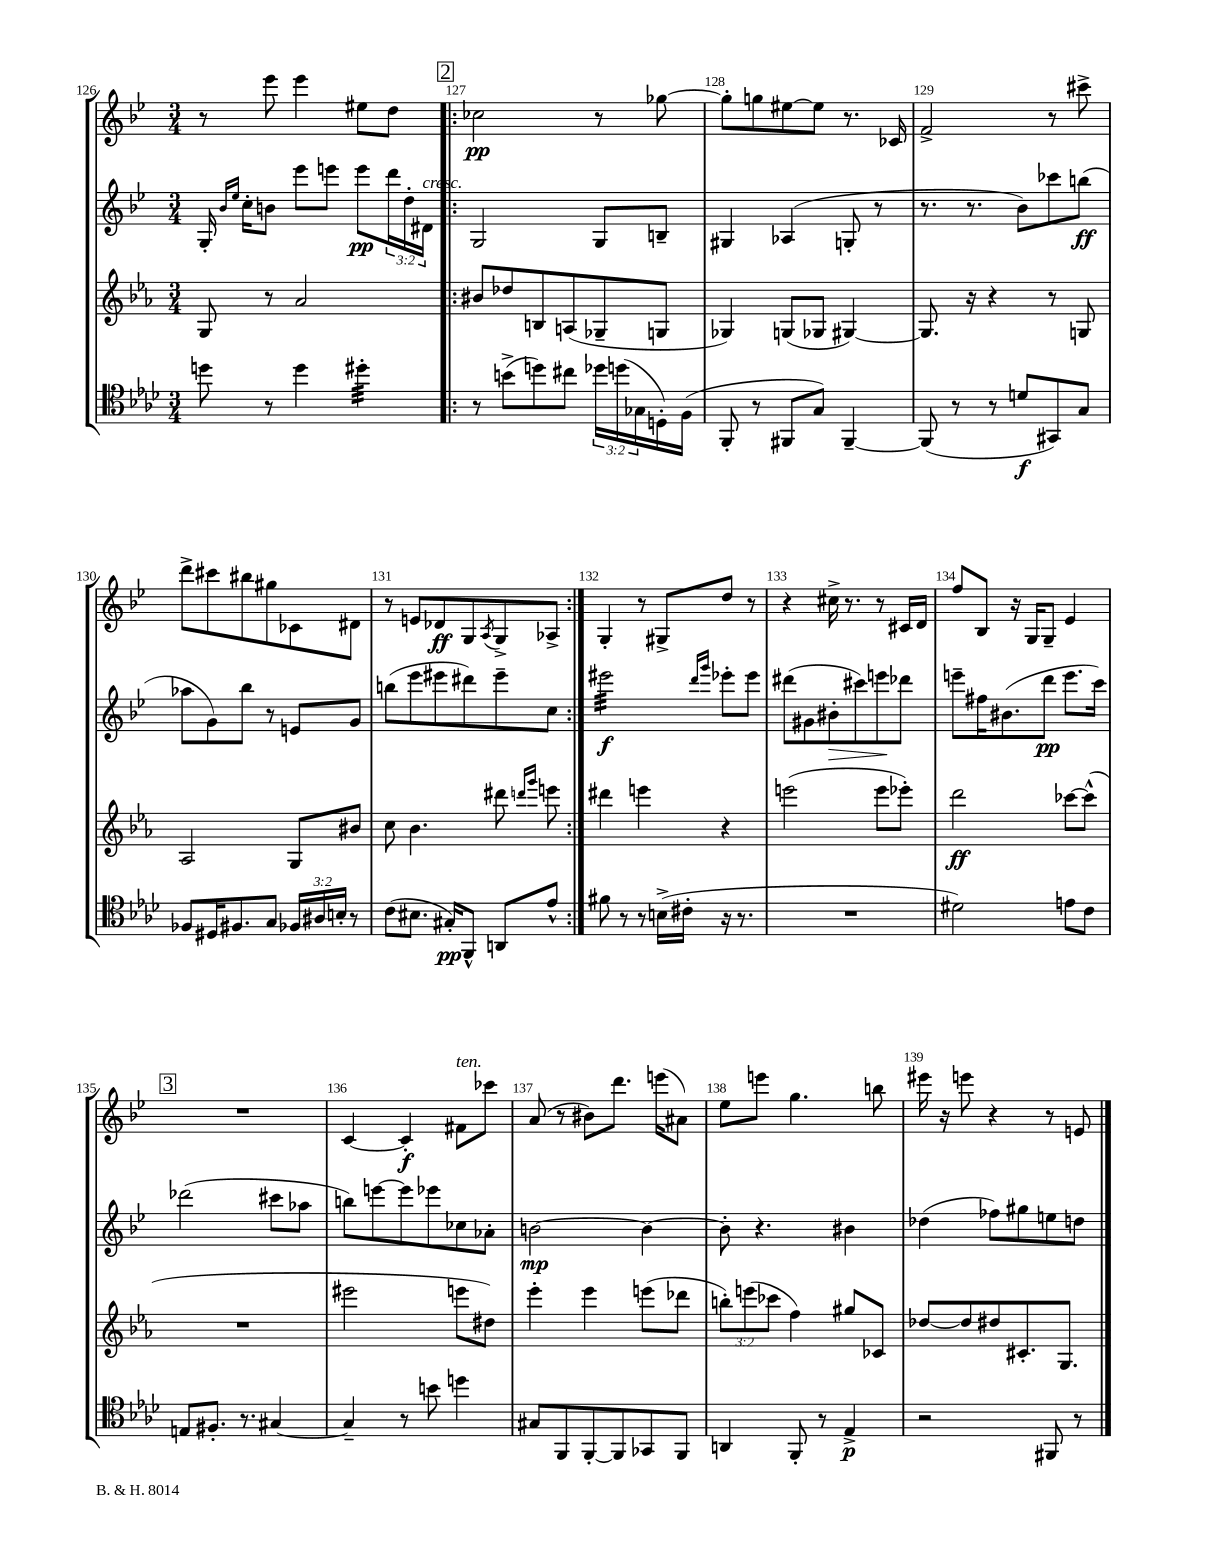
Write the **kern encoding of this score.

**kern	**kern	**kern	**kern
*staff4	*staff3	*staff2	*staff1
*clefC4	*clefG2	*clefG2	*clefG2
*k[b-e-a-d-]	*k[b-e-a-]	*k[b-e-]	*k[b-e-]
*M3/4	*M3/4	*M3/4	*M3/4
8dd	8G	16G'	8r
.	.	16qqb-	.
.	.	16qqee-	.
.	.	16cc'	.
8r	8r	8b	8eee-
4dd	2a-	8eee-	4eee-
.	.	8eee	.
4dd#'	.	8eee	8ee#
.	.	24ddd	8dd
.	.	24dd'	.
.	.	24d#	.
=!|:	=!|:	=!|:	=!|:
8r	8b#	2G	2cc-
(8b^	8dd-	.	.
8dd)	8B	.	.
8cc#	(8A	.	.
24dd-	8G-~	8G	8r
(24dd	.	.	.
24G-	.	.	.
16D')	8G	8B~	[8gg-
(16F	.	.	.
=	=	=	=
8FF'	4G-)	4G#	8gg-']
8r	.	.	8gg
8FF#	(8G	(4A-	[8ee#
8G)	8G-	.	8ee#]
[4FF#~	[4G#)	8G'	8.r
.	.	8r	.
.	.	.	16c-
=	=	=	=
(8FF#]	8.G#]	8.r	2f^
8r	.	.	.
.	16r	8.r	.
8r	4r	.	.
8d	.	8b-)	.
8GG#)	8r	8ccc-	8r
8G	8G	(8bb	8ccc#^
=	=	=	=
8F-	2A-	8aa-	8ddd^
16D#	.	8g)	8ccc#
8.F#	.	.	.
.	.	8bb-	8bb#
8G	.	8r	8gg#
24F-	8G	8e	8c-
24A#	.	.	.
24B'	.	.	.
8r	8b#	8g	8d#
=	=	=	=
(8c	8cc	(8bb	8r
8.B#	4.b-	8eee-	8e
.	.	8eee#	8d-
16G#')	.	.	.
8FF^^	.	8ddd#)	8G
.	.	.	8qA
8AA	8ddd#	8eee#~	8G^
.	16qqddd	.	.
.	16qqggg	.	.
8e-^^	8eee	8cc	8A-^
=:|!	=:|!	=:|!	=:|!
8f#	4ddd#	2eee#	4G'
8r	.	.	.
8r	4eee	.	8r
(16B^	.	.	8G#^
16c#'	.	.	.
.	.	16qqddd	.
.	.	16qqggg	.
16r	4r	8eee-'	8dd
8.r	.	.	.
.	.	8eee-	8r
=	=	=	=
2.r	(2eee	(8ddd#	4r
.	.	8g#	.
.	.	8b#'	16cc#^
.	.	.	8.r
.	.	8ccc#)	.
.	8eee	8eee	8r
.	8eee-')	8ddd-	16c#
.	.	.	16d
=	=	=	=
2d#)	2ddd	8eee~	8ff
.	.	16ff#	8B-
.	.	(8.b#	.
.	.	.	16r
.	.	.	16G
.	.	8ddd	8G~
8e	[8ccc-	8.eee	4e-
8c	(8ccc-^^]	.	.
.	.	16ccc)	.
=	=	=	=
8E	2.r	(2ddd-	2.r
8.F#'	.	.	.
8.r	.	.	.
[4G#	.	8ccc#	.
.	.	8aa-	.
=	=	=	=
4G#~]	2eee#	8bb)	[4c
.	.	[8eee	.
8r	.	8eee]	4c']
8b	.	8eee-	.
4dd	8eee	8cc-	8f#
.	8dd#)	8a-'	8ccc-
=	=	=	=
8G#	4eee-'	[2b	(8a
8FF	.	.	8r
[8FF'	4eee-	.	8b#)
8FF]	.	.	8.ddd
8GG-	(8eee	4b_	.
.	.	.	(16eee
8FF	8ddd-	.	8a#)
=	=	=	=
4AA	12bb')	8b']	8ee-
.	(12eee	.	.
.	.	4.r	8eee
.	12ccc-	.	.
8FF'	4ff)	.	4.gg
8r	.	.	.
4E-^	8gg#	4b#	.
.	8c-	.	8bb
=	=	=	=
2r	[8dd-	(4dd-	16eee#
.	.	.	16r
.	8dd-]	.	8eee
.	8dd#	8ff-)	4r
.	8.c#'	8gg#	.
8FF#	.	8ee	8r
.	8.G	.	.
8r	.	8dd	8e
==	==	==	==
*-	*-	*-	*-
